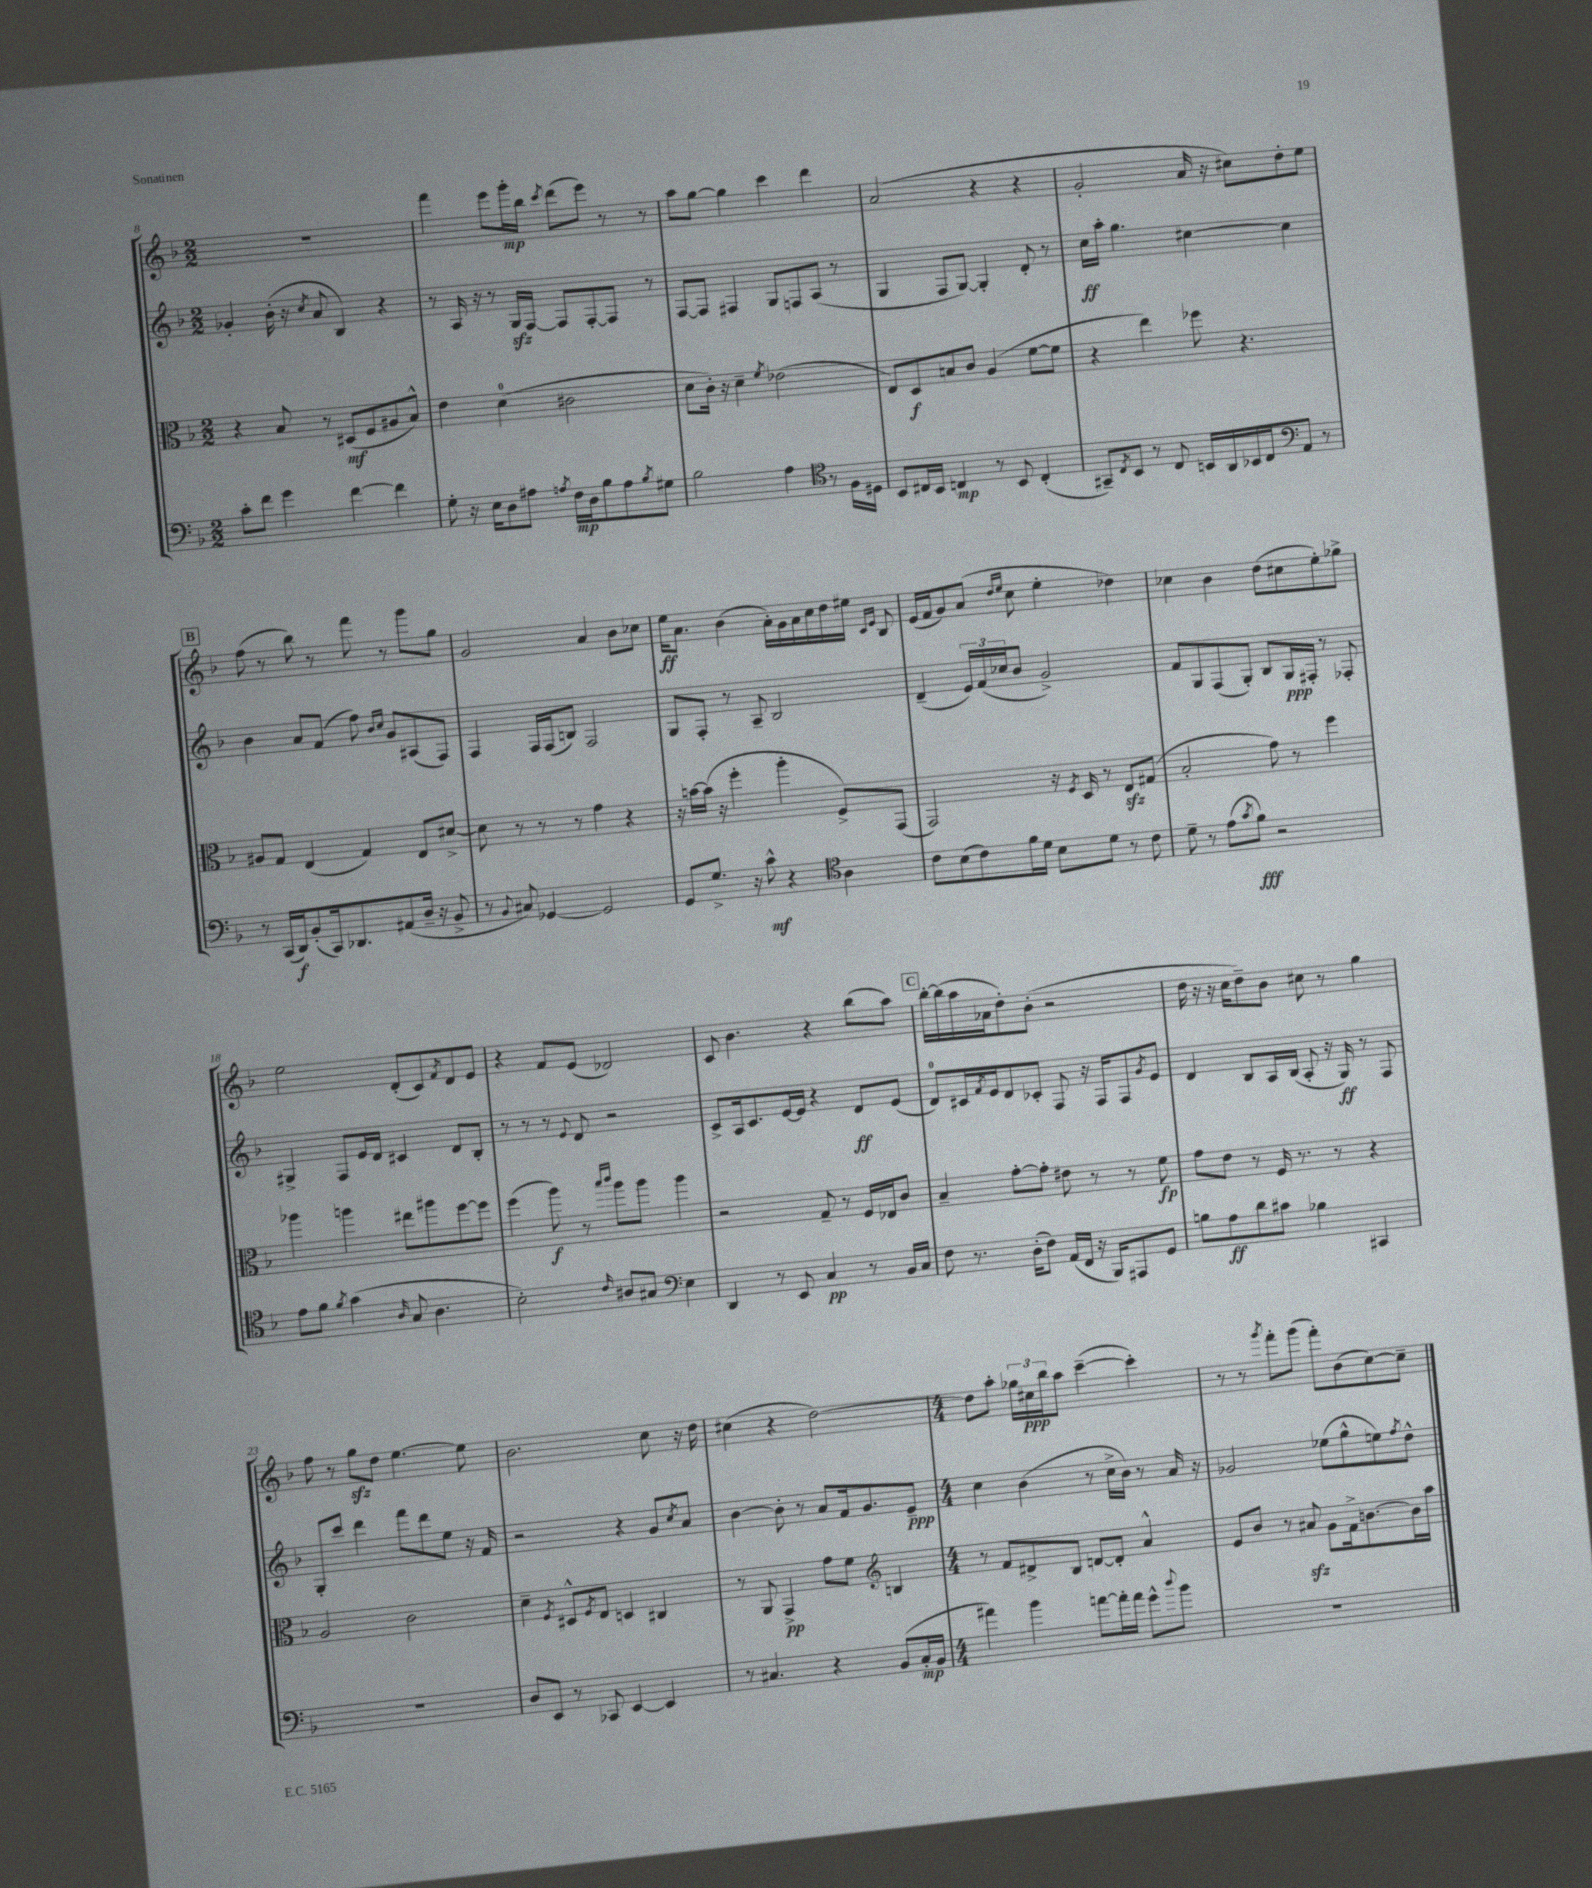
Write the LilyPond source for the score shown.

<<
\new StaffGroup <<
\new Staff = "s0" {
    \clef treble \key f \major \numericTimeSignature \time 2/2
    R1 |
    f'''4 e'''8 g'''16-.\mp bes''16 \acciaccatura { c'''8 } d'''8( e'''8) r8 r8 |
    a''8 g''8~ g''4 c'''4 d'''4 |
    a'2( r4 r4 |
    g'2-. a'16 r16 cis''8) d''8-. e''8 |
    \mark \markup { \box "B" } f''8( r8 bes''8) r8 f'''8 r8 g'''8 g''8 |
    g'2 a'4 bes'8 ces''8 |
    e''16\ff a'8. bes'4( a'16-.) g'16 a'16 c''16 d''16 eis''16 \grace { c'16 e'16 } bes8 |
    e'16( f'16 g'8) a'8( \grace { d''16 e''16 } c''8 e''4-. des''4) |
    ces''4 bes'4 d''8( cis''8 e''8-.) ges''8-> |
    e''2 d'8-.( c'8) \acciaccatura { f'8 } d'8 e'8 |
    r4 f'8 e'8( des'2) |
    c'8 bes'4. r4 bes''8( a''8) |
    \mark \markup { \box "C" } bes''16~-. bes''16( a''16 aes'16 d''8-.) bes'8-.( r2 |
    d''16 r16 r16 c''16 d''8--) bes'8 cis''8 r8 g''4 |
    f''8 r8 g''8\sfz d''8 e''4.~ e''8 |
    bes'2. c''8 r16 d''16 |
    cis''4( r4 d''2~) |
    \numericTimeSignature \time 4/4 d''8 a''8-. \tuplet 3/2 { ges''16 cis''16\ppp bes''16 } a''8 c'''4~--( c'''4-.) |
    r8 r8 \acciaccatura { g'''8 } f'''8-. g'''8( f'''8-.) bes'8( c''8~) c''8-- \bar "|." |
}
\new Staff = "s1" {
    \clef treble \key f \major \numericTimeSignature \time 2/2
    ges'4-. bes'16-.( r16 \acciaccatura { c''8 } a'8 bes4) r4 |
    r8 a16 r16 r8 g16\sfz f16~ f8 f8~-. f8 r8 |
    f8~ f8 fis4 g8 f8 a8( r8 |
    g4 f8 g8~) g4-. d'8-. r8 |
    c''16\ff a''16-. g''4. cis''4~ cis''4 |
    \mark \markup { \box "B" } bes'4 a'8 f'8( f''8) \grace { bes'16 c''16 } g'8 ais8( f8) |
    f4 f16 f16( b8) f2 |
    g8 f8-. r8 a8-- bes2 |
    d'4--( \tuplet 3/2 { e'16) f'16( ces''16 } bes'8 g'2->) |
    f'8 g8 f8( g8-.) bes8 g16\ppp fis16-. r8 fes8-. |
    gis4-> f8 e'16 d'16 cis'4 d'8 bes8-. |
    r8 r8 r8 \appoggiatura { e'8 } d'8 r2 |
    c'8-> a16 c'8. e'16~ e'16 r4 d'8\ff e'8( |
    \mark \markup { \box "C" } d'8-0) cis'16 \acciaccatura { f'8 } e'16 d'8 ces'8-. f8 r16 f16 f8 \acciaccatura { g'8 } e'8 |
    d'4 bes8 a16 bes16( a8-. r16 g16\ff) r8 f8 |
    g8-. c'''8 d'''4 f'''8 d'''8 e''8 r16 f'16 |
    r2 r4 g'8 \acciaccatura { c''8 } a'8 |
    bes'4~ bes'8-. r8 a'8 f'16 g'8. e'8--\ppp |
    \numericTimeSignature \time 4/4 c''4 bes'4( r8 c''16-> bes'16) r8 a'16 r16 |
    ges'2 ees''8( g''8-^ e''8) \acciaccatura { f''8 } d''8-^ \bar "|." |
}
\new Staff = "s2" {
    \clef alto \key f \major \numericTimeSignature \time 2/2
    r4 bes8 r8 dis8\mf( f8 ais8 bes8-^) |
    e'4 d'4-0( cis'2 |
    d'8 c'16-.) r16 d'4-- \acciaccatura { f'8 } ees'2( |
    e8) d8\f b8 c'8 a4( f'8~ f'8 |
    r4 e''4) fes''8 r4. |
    \mark \markup { \box "B" } ais8 g8 e4( g4) e8 dis'8~-> |
    dis'8 r8 r8 r8 g'4 r4 |
    r16 b'16~ b'16( r16 f''4-. a''4-. f8->) g,8( |
    g,2) r16 \acciaccatura { f8 } d16 r8 e8\sfz gis8( |
    bes2-. g'8) r8 f''4 |
    aes''4 a''4 eis''8 ais''8 f''8~ f''8 |
    f''4( a''8\f) r8 \grace { bes''16 c'''16 } a''8 a''8 a''4 |
    r2 g8-- r8 f16 ees16 c'8 |
    \mark \markup { \box "C" } bes4-- g'8~-. g'8-. eis'8 r8 r8 f'8\fp |
    g'8 e'8 r8 f16 r8. r8 r4 |
    a2 c'2 |
    d'4-- \acciaccatura { f8 } dis8-^ \acciaccatura { f8 } e8 d4 cis4 |
    r8 a,8 g,4->\pp g'8 f'8 \clef treble b4 |
    \numericTimeSignature \time 4/4 r8 f'8 dis'8-> bes8 d'8~ d'8-. a'4-^ |
    e'8 bes'8 r8 ais'8\sfz g'8 f'16-> b'8.~ b'16 a''16 \bar "|." |
}
\new Staff = "s3" {
    \clef bass \key f \major \numericTimeSignature \time 2/2
    c'8-. f'8 g'4 f'4~ f'4 |
    g8-. r16 e16 d8 ais8 \acciaccatura { a8 } f16\mp d16 bes8 a8 \acciaccatura { bes8 } gis8 |
    bes2 a4 r8 f16 dis16 |
    \clef tenor bes,8 cis16 bes,16 c4\mp r8 bes,8 c4-.( |
    gis,8--) \acciaccatura { c8 } bes,8 r8 c8 b,16 a,16 bes,16 c16 a,8 r8 |
    \mark \markup { \box "B" } \clef bass r8 c,16( d,16\f) bes,8-.( c,16) des,8. ais,8( d16-- r16 bes,8-> |
    r8 \appoggiatura { bes,8 } cis8) ges,4~ ges,2 |
    g,8 g8.-> r16 c'8-^\mf r4 a4 |
    \clef tenor c'8 bes8( c'8) f'16 d'16 bes8 d'8 r8 c'8 |
    d'8-- r8 e'8( \acciaccatura { g'8 } f'8\fff) r2 |
    e'8 f'8 \acciaccatura { f'8 } g'4( \grace { a16 } g8 a4. |
    bes2-.) \grace { c'16 } ais8 gis8 \clef bass e4 |
    d,4 r8 e,8 c4\pp r8 bes,16 c16 |
    \mark \markup { \box "C" } f8 r8. d16-.( f8) a,16( f,16 r16 bes,,16) ais,,8 g,8 |
    b8 a8\ff d'8 cis'8 bes4 cis,4 |
    R1 |
    d8 e,8 r8 ces,8 e,4~ e,4 |
    r8 cis4. r4 bes,8( cis16-.\mp bes,16 |
    \numericTimeSignature \time 4/4 ais'4) bes'4 a'8~ a'16-. a'16 g'8-^ \appoggiatura { d''8 } bes'8 |
    R1 \bar "|." |
}
>>
>>
\layout { \context { \Score currentBarNumber = #8 } }
